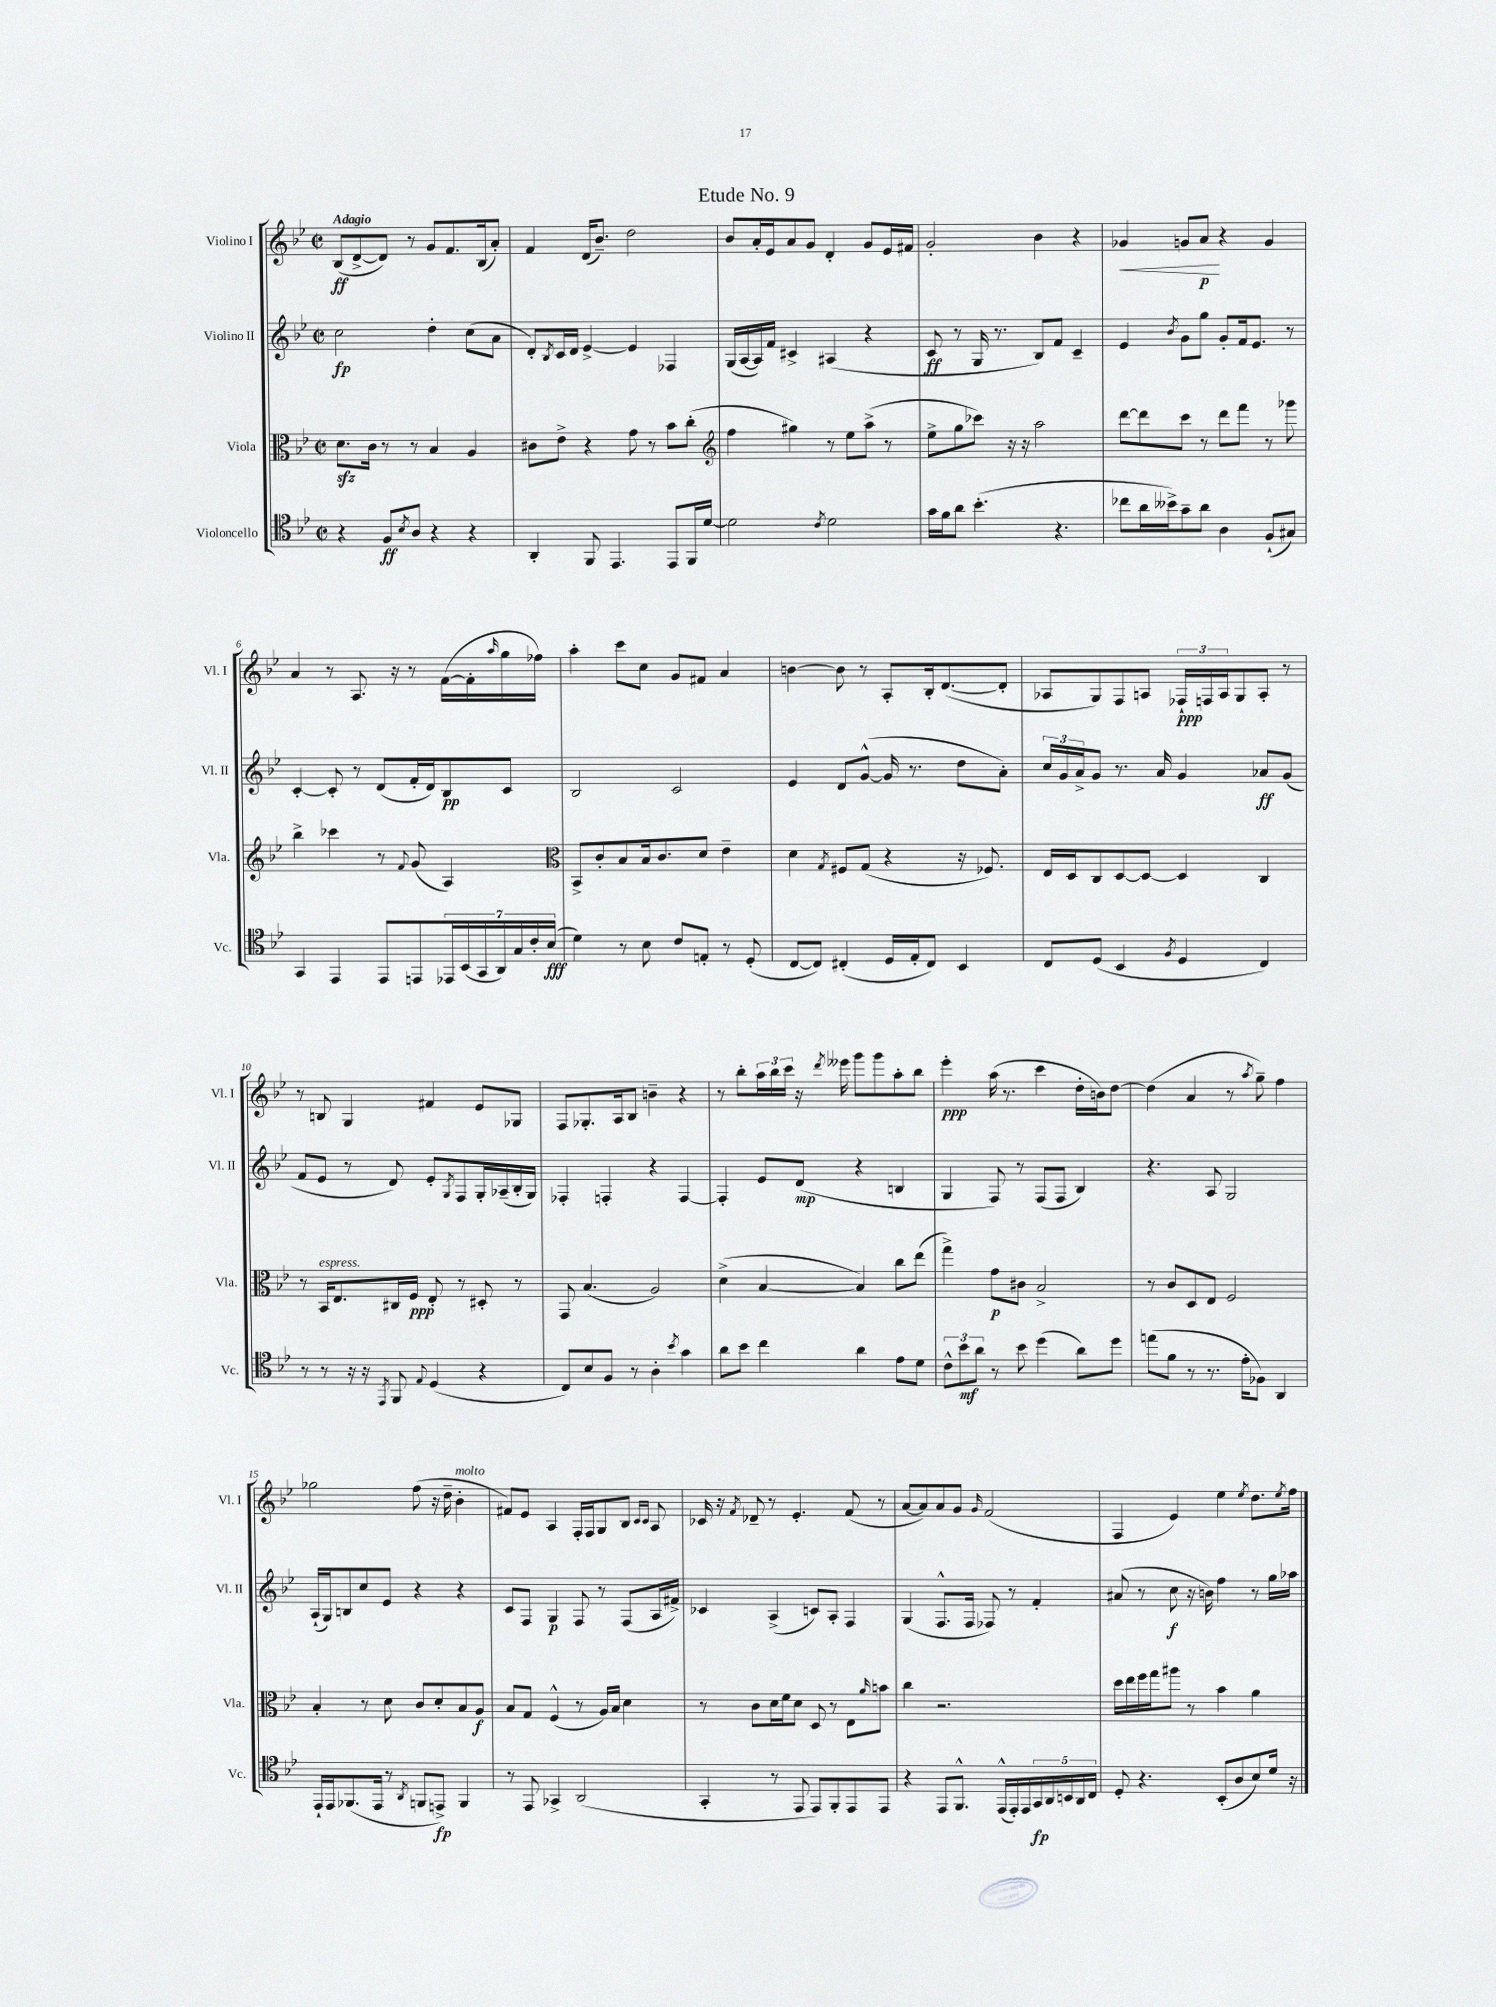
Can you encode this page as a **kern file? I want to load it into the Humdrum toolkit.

**kern	**dynam	**kern	**dynam	**kern	**dynam	**kern	**dynam
*part4	*part4	*part3	*part3	*part2	*part2	*part1	*part1
*staff4	*staff4	*staff3	*staff3	*staff2	*staff2	*staff1	*staff1
*I"Violoncello	*	*I"Viola	*	*I"Violino II	*	*I"Violino I	*
*I'Vc.	*	*I'Vla.	*	*I'Vl. II	*	*I'Vl. I	*
*clefC4	*	*clefC3	*	*clefG2	*	*clefG2	*
*k[b-e-]	*	*k[b-e-]	*	*k[b-e-]	*	*k[b-e-]	*
*M2/2	*	*M2/2	*	*M2/2	*	*M2/2	*
*met(c|)	*	*met(c|)	*	*met(c|)	*	*met(c|)	*
=1	=1	=1	=1	=1	=1	=1	=1
!	!	!	!	!	!	!LO:TX:a:B:t=Adagio	!
4r	.	8.dzz\L	.	2cc\	fp	(8B-/L	ff
.	.	.	.	.	.	[8d^/	.
.	.	16c\Jk	.	.	.	.	.
8F/L	ff	8r	.	.	.	8d/J])	.
8qB-/	.	.	.	.	.	.	.
8A/J	.	8r	.	.	.	8r	.
4r	.	4B-/	.	4dd'\	.	8g/L	.
.	.	.	.	.	.	8.f/	.
4r	.	4A/	.	(8cc\L	.	.	.
.	.	.	.	.	.	(16B-/k	.
.	.	.	.	8a\J	.	8a'/J)	.
=2	=2	=2	=2	=2	=2	=2	=2
4AA'/	.	8c#X\L	.	8d'/L)	.	4f/	.
.	.	.	.	8qB-/	.	.	.
.	.	8e-^\J	.	16c/L	.	.	.
.	.	.	.	16d/JJ	.	.	.
8FF/	.	4r	.	[4e-^/	.	(16d/KL	.
.	.	.	.	.	.	8.b-~/J)	.
4.EE-/	.	.	.	.	.	.	.
.	.	8g\	.	4e-/]	.	2dd\	.
.	.	8r	.	.	.	.	.
8EE-/L	.	8b-\L	.	4F-X/	.	.	.
16FF/L	.	(8cc'\J	.	.	.	.	.
[16d/JJ	.	.	.	.	.	.	.
=3	=3	=3	=3	=3	=3	=3	=3
*	*	*clefG2	*	*	*	*	*
2d\]	.	4ff\	.	(16G/LL	.	8b-/L	.
.	.	.	.	[16A/	.	.	.
.	.	.	.	16A/])	.	16a'/L	.
.	.	.	.	16f/JJ	.	16e-/J	.
.	.	4gg#X\)	.	4c#X^/	.	8a/	.
.	.	.	.	.	.	8g/J	.
8qc/	.	.	.	.	.	.	.
2d\	.	8r	.	(4A#X/	.	4d'/	.
.	.	8ee-\L	.	.	.	.	.
.	.	(8aa^\J	.	4r	.	8g/L	.
.	.	8r	.	.	.	16e-/L	.
.	.	.	.	.	.	16f#X/JJ	.
=4	=4	=4	=4	=4	=4	=4	=4
16g\LL	.	8ee-^\L	.	8c/	ff	2g'/	.
16f\J	.	.	.	.	.	.	.
8a\J	.	8gg\	.	8r	.	.	.
(4.b-'\	.	8ccc-X\J)	.	16G/	.	.	.
.	.	.	.	8.r	.	.	.
.	.	16r	.	.	.	.	.
.	.	16r	.	.	.	.	.
.	.	2aa\	.	8B-/L)	.	4b-\	.
4.r	.	.	.	8f/J	.	.	.
.	.	.	.	4c~/	.	4r	.
=5	=5	=5	=5	=5	=5	=5	=5
!	!	!	!	!	!	!	!LO:HP:b
8cc-X\L	.	[8ddd\L	.	4e-/	.	4g-X/	<
16a\L	.	8ddd\]	.	.	.	.	.
16b--X^\J)	.	.	.	.	.	.	.
.	.	.	.	8qb-/	.	.	.
8g~\	.	8ccc\J	.	8g\L	.	8gn/L	.
8a\J	.	8r	.	8gg\J	.	8a/J	p
4A\	.	8ddd\L	.	8g'/L	.	4r	[
.	.	8fff\J	.	16f/k	.	.	.
.	.	.	.	8.e-/J	.	.	.
(8F`/L	.	8r	.	.	.	4g/	.
8G#X/J)	.	8ggg-X\	.	8r	.	.	.
!!LO:LB:g=z
=6	=6	=6	=6	=6	=6	=6	=6
4GG/	.	4bb-^\	.	[4c'/	.	4a/	.
4EE-/	.	4ccc-X\	.	8c'/]	.	8r	.
.	.	.	.	8r	.	8.A/	.
8EE-/L	.	8r	.	(8d/L	.	.	.
.	.	.	.	.	.	16r	.
.	.	8qqf/	.	.	.	.	.
8EEn/	.	(8g/	.	16f'/L	.	8r	.
.	.	.	.	16d/J)	.	.	.
28EE-X/L	.	4A/)	.	8B-/	pp	([16f\LL	.
(28BB-/	.	.	.	.	.	.	.
.	.	.	.	.	.	16f'\]	.
28GG/	.	.	.	.	.	.	.
28AA/)	.	.	.	.	.	.	.
.	.	.	.	.	.	16qqaa/	.
.	.	.	.	8c/J	.	16gg\	.
28G/	.	.	.	.	.	.	.
28c'/	.	.	.	.	.	.	.
.	.	.	.	.	.	16ff-X\JJ)	.
(28B-/JJ	fff	.	.	.	.	.	.
=7	=7	=7	=7	=7	=7	=7	=7
*	*	*clefC3	*	*	*	*	*
4d\)	.	8BB-^/L	.	2B-/	.	4aa'\	.
.	.	8c'/	.	.	.	.	.
8r	.	8B-/	.	.	.	8ccc\L	.
8B-\	.	16B-/k	.	.	.	8cc\J	.
.	.	8.c/	.	.	.	.	.
8c/L	.	.	.	2c/	.	8g/L	.
8En'/J	.	8d/J	.	.	.	8f#X/J	.
8r	.	4e-~\	.	.	.	4a/	.
(8D'/	.	.	.	.	.	.	.
=8	=8	=8	=8	=8	=8	=8	=8
[8C/L	.	4d\	.	4e-/	.	[4bn\	.
8C/J])	.	.	.	.	.	.	.
.	.	8qG/	.	.	.	.	.
(4C#X'/	.	8F#X/L	.	8d/L	.	8b\]	.
.	.	(8G/J	.	([8g^^/J	.	8r	.
16D/LL	.	4r	.	16g/]	.	8A'/L	.
16E-'/J	.	.	.	8.r	.	.	.
8C#/J)	.	.	.	.	.	16B-'/k	.
.	.	.	.	.	.	([8.d/	.
4BB-/	.	16r	.	8dd\L	.	.	.
.	.	8.F-X/)	.	.	.	.	.
.	.	.	.	8a'\J)	.	8d'/J]	.
=9	=9	=9	=9	=9	=9	=9	=9
8C/L	.	16E-/LL	.	24cc/LL	.	8A-X/L	.
.	.	.	.	24g/	.	.	.
.	.	16D/J	.	.	.	.	.
.	.	.	.	24a^/J	.	.	.
(8D/J	.	8C/	.	8g/J	.	8G/)	.
4BB-/	.	[8D/	.	8.r	.	8F/	.
.	.	8D/J_	.	.	.	8An/J	.
.	.	.	.	16a/	.	.	.
8qF/	.	.	.	.	.	.	.
4D/	.	4D/]	.	4g/	.	24F-X`/LL	ppp
.	.	.	.	.	.	24Fn/	.
.	.	.	.	.	.	24A/J	.
.	.	.	.	.	.	8G/	.
4C/)	.	4C/	.	8a-X/L	ff	8A'/J	.
.	.	.	.	(8g/J	.	8r	.
!!LO:LB:g=z
=10	=10	=10	=10	=10	=10	=10	=10
8r	.	8r	.	8f/L	.	8r	.
!	!	!LO:TX:a:i:t=espress.	!	!	!	!	!
8r	.	16BB-/KL	.	8e-/J	.	8Bn/	.
.	.	8.E-/	.	.	.	.	.
16r	.	.	.	8r	.	4G/	.
16r	.	.	.	.	.	.	.
8qEE-/	.	.	.	.	.	.	.
8FF/	.	16C#X/L	.	8d/)	.	.	.
.	.	16F/JJ	ppp	.	.	.	.
8qqE-/	.	.	.	.	.	.	.
(4D/	.	8E-'/	.	8e-'/L	.	4f#X/	.
.	.	.	.	8qG/	.	.	.
.	.	8r	.	8F/	.	.	.
4r	.	8D#X'/	.	16G'/L	.	8e-/L	.
.	.	.	.	(16A-X~/	.	.	.
.	.	8r	.	16B-'/	.	8G-X/J	.
.	.	.	.	16G/JJ)	.	.	.
=11	=11	=11	=11	=11	=11	=11	=11
8C/L)	.	8GG/	.	4F-X'/	.	8F/L	.
8B-/	.	(4.B-/	.	.	.	8.G-X'/	.
8F/J	.	.	.	4Fn'/	.	.	.
.	.	.	.	.	.	16A/k	.
8r	.	.	.	.	.	8B-/J	.
4A'\	.	2A/)	.	4r	.	4bn~\	.
8qb-/	.	.	.	.	.	.	.
4g\	.	.	.	[4F/	.	4r	.
=12	=12	=12	=12	=12	=12	=12	=12
8a\L	.	(4d^\	.	4F'/]	.	8r	.
8b-\J	.	.	.	.	.	8bb-'\L	.
4cc\	.	[4B-/	.	8e-/L	.	24aa\L	.
.	.	.	.	.	.	24bb-\	.
.	.	.	.	.	.	24ccc\JJ	.
.	.	.	.	(8d/J	mp	16r	.
.	.	.	.	.	.	8qddd/	.
.	.	.	.	.	.	16eee--X\	.
4a\	.	4B-/])	.	4r	.	8ggg\L	.
.	.	.	.	.	.	8ggg\	.
8e-\L	.	8cc\L	.	4Bn/	.	8aa'\	.
8d\J	.	(8ee-\J	.	.	.	8bb-\J	.
=13	=13	=13	=13	=13	=13	=13	=13
12c^^\L	.	4gg^\)	.	4G/	.	4eee-'\	ppp
12b-\	mf	.	.	.	.	.	.
12a\J	.	.	.	.	.	.	.
8r	.	8g\L	p	8F/)	.	(16aa\	.
.	.	.	.	.	.	8.r	.
8b-\	.	8c#X\J	.	8r	.	.	.
(4dd\	.	2B-^/	.	(8F/L	.	4ccc\	.
.	.	.	.	8F/J	.	.	.
8a\L)	.	.	.	4B-/)	.	16dd'\LL	.
.	.	.	.	.	.	16bn\J)	.
8dd\J	.	.	.	.	.	[8dd\J	.
=14	=14	=14	=14	=14	=14	=14	=14
(8een\L	.	8r	.	4.r	.	(4dd\]	.
8f\J	.	8c/L	.	.	.	.	.
8r	.	8D/	.	.	.	4a/	.
8.r	.	8E-/J	.	8A/	.	.	.
.	.	2F/	.	2G/	.	8r	.
16e-'\KL	.	.	.	.	.	.	.
.	.	.	.	.	.	8qaa/	.
8F-X\J)	.	.	.	.	.	8gg~\)	.
4AA/	.	.	.	.	.	4ff\	.
!!LO:LB:g=z
=15	=15	=15	=15	=15	=15	=15	=15
16EE-`/LL	.	4B-'/	.	(16A`/LL	.	2gg-X\	.
16EE-/J	.	.	.	16G/J)	.	.	.
(8.FF-X/	.	.	.	8Bn/	.	.	.
.	.	8r	.	8cc/	.	.	.
16EE-/Jk	.	.	.	.	.	.	.
8r	.	8d\	.	8e-/J	.	.	.
8qAA/	.	.	.	.	.	.	.
8FFn/L	.	8c/L	.	4r	.	(8ff\	.
8EEn^/J)	fp	8d'/	.	.	.	16r	.
.	.	.	.	.	.	16dd~\	.
!	!	!	!	!	!	!LO:TX:a:i:t=molto	!
4FF/	.	8B-/	.	4r	.	4b-'\	.
.	.	8A/J	f	.	.	.	.
=16	=16	=16	=16	=16	=16	=16	=16
8r	.	8B-/L	.	8c/L	.	8f#X/L)	.
8EE-/	.	8G/J	.	8F/J	.	8e-/J	.
4GG-X^/	.	(4F^^/	.	4G/	p	4A/	.
(2AA/	.	8r	.	8F/	.	16F'/LL	.
.	.	.	.	.	.	16F/J	.
.	.	16A/LL)	.	8r	.	8G/	.
.	.	16B-/JJ	.	.	.	.	.
.	.	4d\	.	(8F/L	.	8B-/J	.
.	.	.	.	.	.	16qqc/LL	.
.	.	.	.	.	.	16qqc/JJ	.
.	.	.	.	16A/L	.	8A/	.
.	.	.	.	16f#X^/JJ)	.	.	.
=17	=17	=17	=17	=17	=17	=17	=17
4GG'/	.	8r	.	4c-X/	.	16c-X/	.
.	.	.	.	.	.	16r	.
.	.	.	.	.	.	8qf/	.
.	.	8c\L	.	.	.	8d-X~/	.
8r	.	16d\L	.	(4A^/	.	8r	.
.	.	16f\J	.	.	.	.	.
8EE-/	.	8d\J	.	.	.	4.e-'/	.
8EE-/L)	.	8D/	.	8cn/L)	.	.	.
8FF'/	.	8r	.	8A'/J	.	.	.
8EE-/	.	8E-\L	.	4F/	.	(8f/	.
.	.	16qqa/	.	.	.	.	.
8EE-/J	.	8bn\J	.	.	.	8r	.
=18	=18	=18	=18	=18	=18	=18	=18
4r	.	4cc\	.	(4G/	.	[8a/L	.
.	.	.	.	.	.	8a/])	.
8EE-/L	.	2.r	.	8.F^^/L	.	8a/	.
8.FF^^/J	.	.	.	.	.	8g/J	.
.	.	.	.	16F/Jk	.	.	.
.	.	.	.	.	.	16qqg/	.
.	.	.	.	8F-X/)	.	(2f/	.
(16EE-^^/LL	.	.	.	.	.	.	.
16EE-'/)	.	.	.	8r	.	.	.
16EE-/	.	.	.	.	.	.	.
20GG/	fp	.	.	4f'/	.	.	.
20AA/	.	.	.	.	.	.	.
20BBn/	.	.	.	.	.	.	.
20AA/	.	.	.	.	.	.	.
20C/JJ	.	.	.	.	.	.	.
=19	=19	=19	=19	=19	=19	=19	=19
8D'/	.	16dd\LL	.	(8a#X/	.	4F/	.
.	.	16ee-\	.	.	.	.	.
4.r	.	16ff\	.	8r	.	.	.
.	.	16gg\J	.	.	.	.	.
.	.	8aa#X\J	.	8cc\	f	4e-/)	.
.	.	8r	.	16r	.	.	.
.	.	.	.	16bn\)	.	.	.
(8BB-'/L	.	4b-\	.	4ff\	.	4ee-\	.
8A/	.	.	.	.	.	.	.
.	.	.	.	.	.	8qee-/	.
8B-/)	.	4a\	.	8r	.	8.dd\L	.
16d/Jk	.	.	.	16gg\LL	.	.	.
.	.	.	.	.	.	8qee-/	.
16r	.	.	.	16aa-X\JJ	.	16ff\Jk	.
==	==	==	==	==	==	==	==
*-	*-	*-	*-	*-	*-	*-	*-
